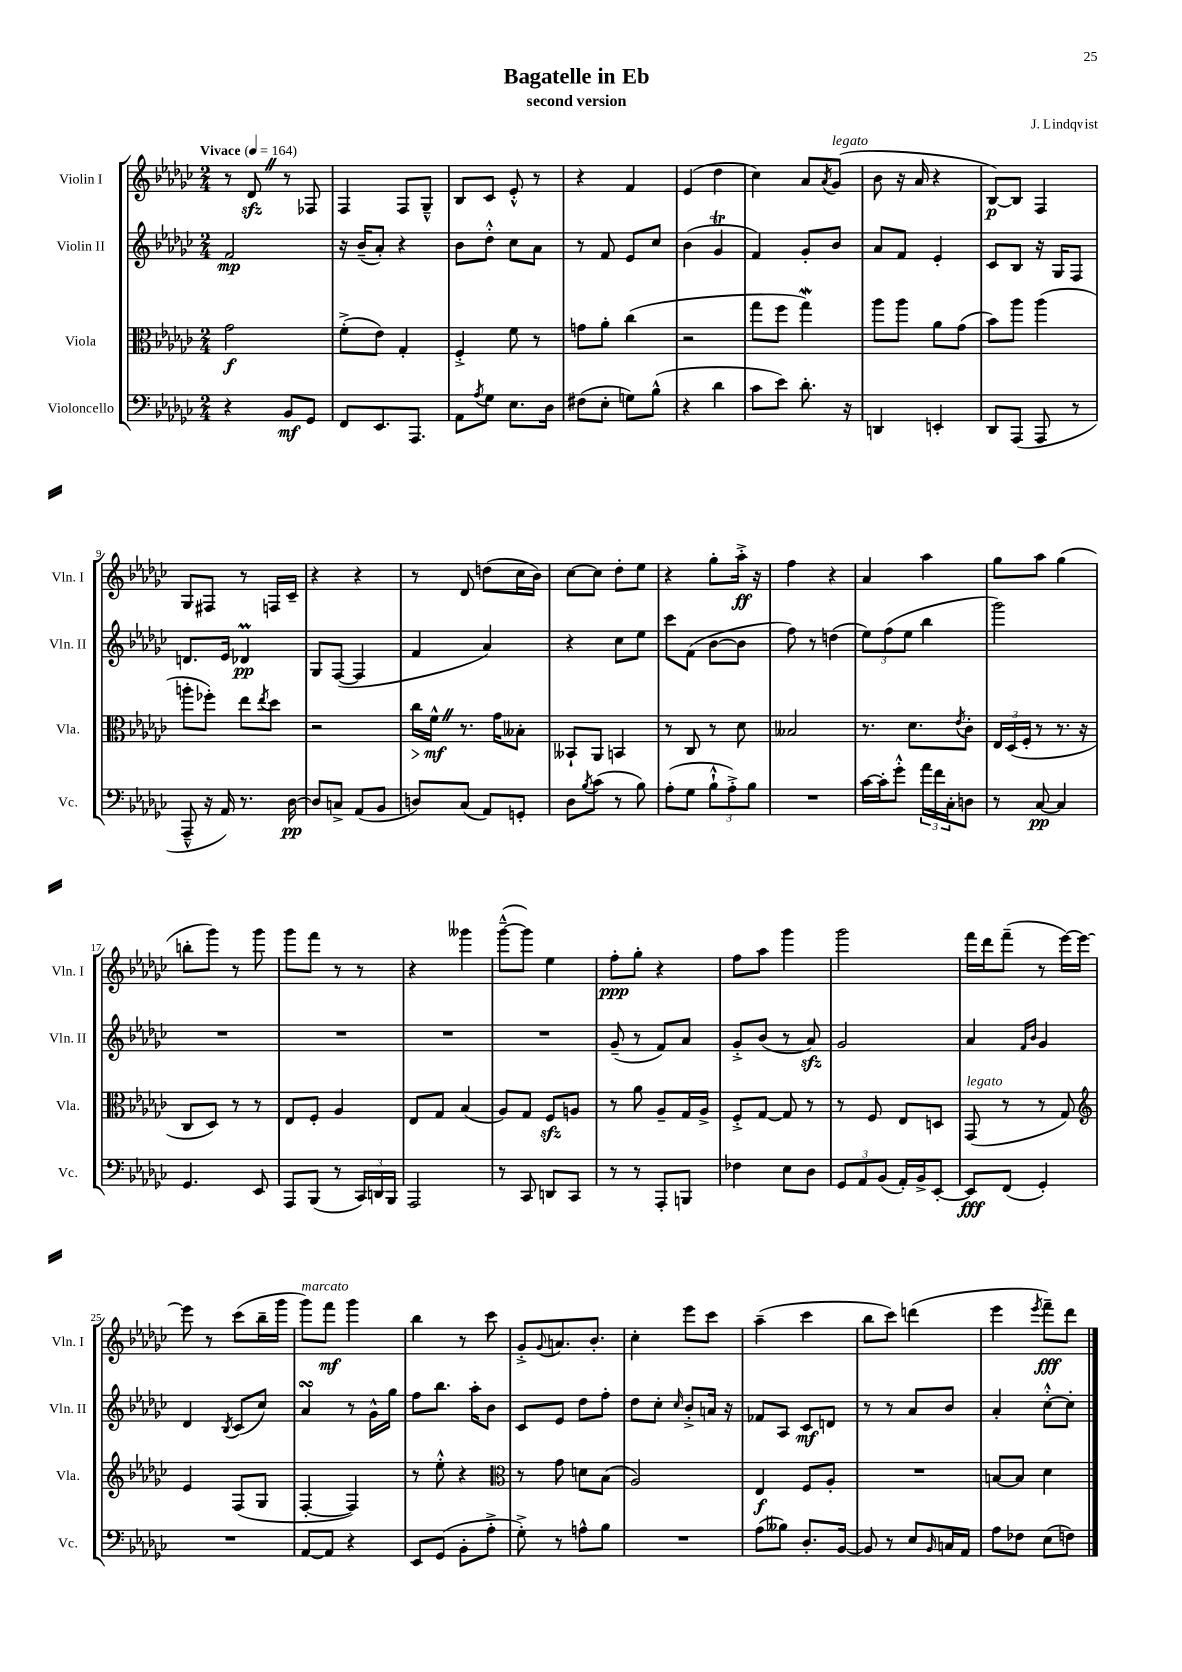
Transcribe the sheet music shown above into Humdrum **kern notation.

**kern	**dynam	**kern	**dynam	**kern	**dynam	**kern	**dynam
*part4	*part4	*part3	*part3	*part2	*part2	*part1	*part1
*staff4	*staff4	*staff3	*staff3	*staff2	*staff2	*staff1	*staff1
*I"Violoncello	*	*I"Viola	*	*I"Violin II	*	*I"Violin I	*
*I'Vc.	*	*I'Vla.	*	*I'Vln. II	*	*I'Vln. I	*
*clefF4	*	*clefC3	*	*clefG2	*	*clefG2	*
*k[b-e-a-d-g-c-]	*	*k[b-e-a-d-g-c-]	*	*k[b-e-a-d-g-c-]	*	*k[b-e-a-d-g-c-]	*
*M2/4	*	*M2/4	*	*M2/4	*	*M2/4	*
*MM164	*	*MM164	*	*MM164	*	*MM164	*
=1	=1	=1	=1	=1	=1	=1	=1
!	!	!	!	!	!	!LO:TX:a:B:t=Vivace	!
4r	.	2g-\	f	2f/	mp	8r	.
.	.	.	.	.	.	8d-zzZ/	.
8BB-/L	mf	.	.	.	.	8r	.
8GG-/J	.	.	.	.	.	8F-X/	.
=2	=2	=2	=2	=2	=2	=2	=2
8FF/L	.	(8f'^\L	.	16r	.	4F/	.
.	.	.	.	(16b-~/KL	.	.	.
8.EE-/	.	8e-\J)	.	8a-'/J)	.	.	.
.	.	4G-'/	.	4r	.	8F/L	.
8.AAA-/J	.	.	.	.	.	.	.
.	.	.	.	.	.	8G-~^^/J	.
=3	=3	=3	=3	=3	=3	=3	=3
8AA-\L	.	4F'^/	.	8b-\L	.	8B-/L	.
8qA-/	.	.	.	.	.	.	.
8G-\J	.	.	.	8dd-'^^\J	.	8c-/J	.
8.E-\L	.	8f\	.	8cc-\L	.	8e-'^^/	.
.	.	8r	.	8a-\J	.	8r	.
16D-\Jk	.	.	.	.	.	.	.
=4	=4	=4	=4	=4	=4	=4	=4
(8F#X\L	.	8gn\L	.	8r	.	4r	.
8E-'\J	.	8a-'\J	.	8f/	.	.	.
8Gn\L)	.	(4cc-\	.	8e-/L	.	4f/	.
(8B-^^\J	.	.	.	8cc-/J	.	.	.
=5	=5	=5	=5	=5	=5	=5	=5
4r	.	2r	.	(4b-\	.	(4e-/	.
4d-\	.	.	.	4g-T/	.	4dd-\	.
=6	=6	=6	=6	=6	=6	=6	=6
8c-\L	.	8gg-\L	.	4f/)	.	4cc-\)	.
8e-\J)	.	8ff\J	.	.	.	.	.
8.d-'\	.	4gg-w\)	.	8g-'/L	.	8a-/L	.
.	.	.	.	.	.	8qa-/	.
!	!	!	!	!	!	!LO:TX:a:i:t=legato	!
.	.	.	.	8b-/J	.	(8g-/J	.
16r	.	.	.	.	.	.	.
=7	=7	=7	=7	=7	=7	=7	=7
4DDn/	.	8aa-\L	.	8a-/L	.	8b-\	.
.	.	8aa-\J	.	8f/J	.	16r	.
.	.	.	.	.	.	16a-/	.
4EEn'/	.	8a-\L	.	4e-'/	.	4r	.
.	.	(8g-\J	.	.	.	.	.
=8	=8	=8	=8	=8	=8	=8	=8
8DD-/L	.	8b-\L)	.	8c-/L	.	[8B-/L)	p
(8AAA-/J	.	8aa-\J	.	8B-/J	.	8B-/J]	.
8AAA-/	.	(4aa-\	.	16r	.	4F/	.
.	.	.	.	16G-/KL	.	.	.
8r	.	.	.	8F/J	.	.	.
!!LO:LB:g=z
=9	=9	=9	=9	=9	=9	=9	=9
8AAA-~^^/	.	8aan'\L	.	8.dn/L	.	8G-/L	.
16r	.	8ff-X'\J)	.	.	.	8F#X/J	.
16AA-/)	.	.	.	16e-/Jk	.	.	.
8.r	.	8ee-\L	.	4d-XM/	pp	8r	.
.	.	8qee-/	.	.	.	.	.
.	.	8dd-\J	.	.	.	16Fn/LL	.
[16D-\	pp	.	.	.	.	16c-~/JJ	.
=10	=10	=10	=10	=10	=10	=10	=10
8D-/L]	.	2r	.	8G-/L	.	4r	.
8Cn^/J	.	.	.	([8F/J	.	.	.
(8AA-/L	.	.	.	4F/]	.	4r	.
8BB-/J	.	.	.	.	.	.	.
=11	=11	=11	=11	=11	=11	=11	=11
!	!	!	!LO:HP:b	!	!	!	!
8Dn/L)	.	16cc-\LL	>	4f/	.	8r	.
.	.	16f^^Z\JJ	mf	.	.	.	.
(8C-/J	.	8.r	]	.	.	8d-/	.
8AA-/L)	.	.	.	4a-/)	.	(8ddn\L	.
.	.	16g-\KL	.	.	.	.	.
8GGn'/J	.	8B--X'\J	.	.	.	16cc-\L	.
.	.	.	.	.	.	16b-\JJ)	.
=12	=12	=12	=12	=12	=12	=12	=12
8D-\L	.	8BB--X`/L	.	4r	.	[8cc-\L	.
8qB-/	.	.	.	.	.	.	.
(8c-\J	.	8AA-/J	.	.	.	8cc-\J]	.
8r	.	4BBn/	.	8cc-\L	.	8dd-'\L	.
8B-\)	.	.	.	8ee-\J	.	8ee-\J	.
=13	=13	=13	=13	=13	=13	=13	=13
(8A-'\L	.	8r	.	8ccc-\L	.	4r	.
8G-\J	.	8C-/	.	(8f\J	.	.	.
12B-`^^\L	.	8r	.	[8b-\L	.	8gg-'\L	.
12A-'^\)	.	.	.	.	.	.	.
.	.	8d-\	.	8b-\J]	.	16aa-'^\Jk	ff
12B-\J	.	.	.	.	.	.	.
.	.	.	.	.	.	16r	.
=14	=14	=14	=14	=14	=14	=14	=14
2r	.	2B--X/	.	8ff\)	.	4ff\	.
.	.	.	.	8r	.	.	.
.	.	.	.	(4ddn\	.	4r	.
=15	=15	=15	=15	=15	=15	=15	=15
[16c-\LL	.	8.r	.	12ee-\L)	.	4a-/	.
16c-'\J]	.	.	.	.	.	.	.
.	.	.	.	(12ff\	.	.	.
8g-'^^\J	.	.	.	.	.	.	.
.	.	.	.	12ee-\J	.	.	.
.	.	8.d-\L	.	.	.	.	.
24a-\LL	.	.	.	4bb-\	.	4aa-\	.
24f\	.	.	.	.	.	.	.
24C-'\J	.	.	.	.	.	.	.
.	.	8qe-/	.	.	.	.	.
8Dn\J	.	8c-'\J	.	.	.	.	.
=16	=16	=16	=16	=16	=16	=16	=16
8r	.	24E-/LL	.	2ggg-\)	.	8gg-\L	.
.	.	(24D-/	.	.	.	.	.
.	.	24F'/JJ	.	.	.	.	.
[8C-/	pp	8r	.	.	.	8aa-\J	.
4C-/]	.	8.r	.	.	.	(4gg-\	.
.	.	16r	.	.	.	.	.
!!LO:LB:g=z
=17	=17	=17	=17	=17	=17	=17	=17
4.GG-/	.	8C-/L	.	2r	.	8bbn'\L	.
.	.	8D-/J)	.	.	.	8ggg-\J)	.
.	.	8r	.	.	.	8r	.
8EE-/	.	8r	.	.	.	8ggg-\	.
=18	=18	=18	=18	=18	=18	=18	=18
8AAA-/L	.	8E-/L	.	2r	.	8ggg-\L	.
(8BBB-/J	.	8F'/J	.	.	.	8fff\J	.
8r	.	4A-/	.	.	.	8r	.
24CC-/LL)	.	.	.	.	.	8r	.
24DDn/	.	.	.	.	.	.	.
24BBB-/JJ	.	.	.	.	.	.	.
=19	=19	=19	=19	=19	=19	=19	=19
2AAA-/	.	8E-/L	.	2r	.	4r	.
.	.	8G-/J	.	.	.	.	.
.	.	(4B-/	.	.	.	4ggg--X\	.
=20	=20	=20	=20	=20	=20	=20	=20
8r	.	8A-/L)	.	2r	.	([8ggg-~^^\L	.
8CC-/	.	8G-/J	.	.	.	8ggg-\J])	.
8DDn/L	.	8Fzz/L	.	.	.	4ee-\	.
8CC-/J	.	8An/J	.	.	.	.	.
=21	=21	=21	=21	=21	=21	=21	=21
8r	.	8r	.	(8g-~/	.	8ff'\L	ppp
8r	.	8a-\	.	8r	.	8gg-'\J	.
8AAA-'/L	.	8A-~/L	.	8f/L)	.	4r	.
8BBBn/J	.	16G-/L	.	8a-/J	.	.	.
.	.	16A-^/JJ	.	.	.	.	.
=22	=22	=22	=22	=22	=22	=22	=22
4F-X\	.	8F'^/L	.	8g-'^/L	.	8ff\L	.
.	.	[8G-/J	.	(8b-/J	.	8aa-\J	.
8E-\L	.	8G-/]	.	8r	.	4ggg-\	.
8D-\J	.	8r	.	8a-zz/)	.	.	.
=23	=23	=23	=23	=23	=23	=23	=23
12GG-/L	.	8r	.	2g-/	.	2ggg-\	.
12AA-/	.	.	.	.	.	.	.
.	.	8F/	.	.	.	.	.
(12BB-/J	.	.	.	.	.	.	.
16AA-'/LL)	.	8E-/L	.	.	.	.	.
16BB-^/J	.	.	.	.	.	.	.
[8EE-'/J	.	8Dn/J	.	.	.	.	.
=24	=24	=24	=24	=24	=24	=24	=24
!	!	!LO:TX:a:i:t=legato	!	!	!	!	!
8EE-/L]	fff	(8GG-/	.	4a-/	.	16fff\LL	.
.	.	.	.	.	.	16ddd-\J	.
(8FF/J	.	8r	.	.	.	(8fff~\J	.
.	.	.	.	16qqf/LL	.	.	.
.	.	.	.	16qqb-/JJ	.	.	.
4GG-'/)	.	8r	.	4g-/	.	8r	.
.	.	8G-/)	.	.	.	[16eee-\LL)	.
.	.	.	.	.	.	16eee-\JJ_	.
!!LO:LB:g=z
=25	=25	=25	=25	=25	=25	=25	=25
*	*	*clefG2	*	*	*	*	*
2r	.	4e-/	.	4d-/	.	8eee-\]	.
.	.	.	.	.	.	8r	.
.	.	.	.	8qB-/	.	.	.
.	.	(8F/L	.	(8c-/L	.	(8ccc-\L	.
.	.	8G-/J	.	8cc-/J)	.	16bb-~\L	.
.	.	.	.	.	.	16ggg-\JJ	.
=26	=26	=26	=26	=26	=26	=26	=26
!	!	!	!	!	!	!LO:TX:a:i:t=marcato	!
[8AA-/L	.	[4F'/	.	4a-sSSS/	.	8ggg-\L)	.
8AA-/J]	.	.	.	.	.	8fff\J	mf
4r	.	4F/])	.	8r	.	4ggg-\	.
.	.	.	.	16g-^^\LL	.	.	.
.	.	.	.	16gg-\JJ	.	.	.
=27	=27	=27	=27	=27	=27	=27	=27
8EE-/L	.	8r	.	8ff\L	.	4bb-\	.
(8GG-/J	.	8ee-'^^\	.	8.bb-\J	.	.	.
8BB-'\L	.	4r	.	.	.	8r	.
.	.	.	.	16aa-'\KL	.	.	.
8A-'^\J	.	.	.	8b-\J	.	8ccc-\	.
=28	=28	=28	=28	=28	=28	=28	=28
*	*	*clefC3	*	*	*	*	*
8G-'^\)	.	8r	.	8c-/L	.	8g-'^/L	.
.	.	.	.	.	.	8qqg-/	.
8r	.	8g-\	.	8e-/J	.	8.an/	.
8An^^\L	.	8dn\L	.	8dd-\L	.	.	.
.	.	.	.	.	.	8.b-'/J	.
8B-\J	.	(8B-\J	.	8ff'\J	.	.	.
=29	=29	=29	=29	=29	=29	=29	=29
2r	.	2A-/)	.	8dd-\L	.	4cc-'\	.
.	.	.	.	8cc-'\J	.	.	.
.	.	.	.	16qqcc-/	.	.	.
.	.	.	.	8b-'^/L	.	8eee-\L	.
.	.	.	.	16an/Jk	.	8ccc-\J	.
.	.	.	.	16r	.	.	.
=30	=30	=30	=30	=30	=30	=30	=30
(8A-\L	.	4E-/	f	8f-X/L	.	(4aa-~\	.
8B--X\J)	.	.	.	8A-/J	.	.	.
8.D-'/L	.	8F/L	.	8c-/L	mf	4ccc-\	.
.	.	8A-'/J	.	8dn/J	.	.	.
[16BB-/Jk	.	.	.	.	.	.	.
=31	=31	=31	=31	=31	=31	=31	=31
8BB-/]	.	2r	.	8r	.	8bb-\L	.
8r	.	.	.	8r	.	8ccc-\J)	.
8E-/L	.	.	.	8a-/L	.	(4dddn\	.
16qqBB-/	.	.	.	.	.	.	.
16Cn/L	.	.	.	8b-/J	.	.	.
16AA-/JJ	.	.	.	.	.	.	.
=32	=32	=32	=32	=32	=32	=32	=32
8A-\L	.	[8Bn/L	.	4a-'/	.	4eee-\	.
8F-X\J	.	8B/J]	.	.	.	.	.
.	.	.	.	.	.	8qeee-/	.
(8E-\L	.	4d-\	.	[8cc-'^^\L	.	8fff~\L)	fff
8Fn\J)	.	.	.	8cc-'\J]	.	8ddd-\J	.
==	==	==	==	==	==	==	==
*-	*-	*-	*-	*-	*-	*-	*-
